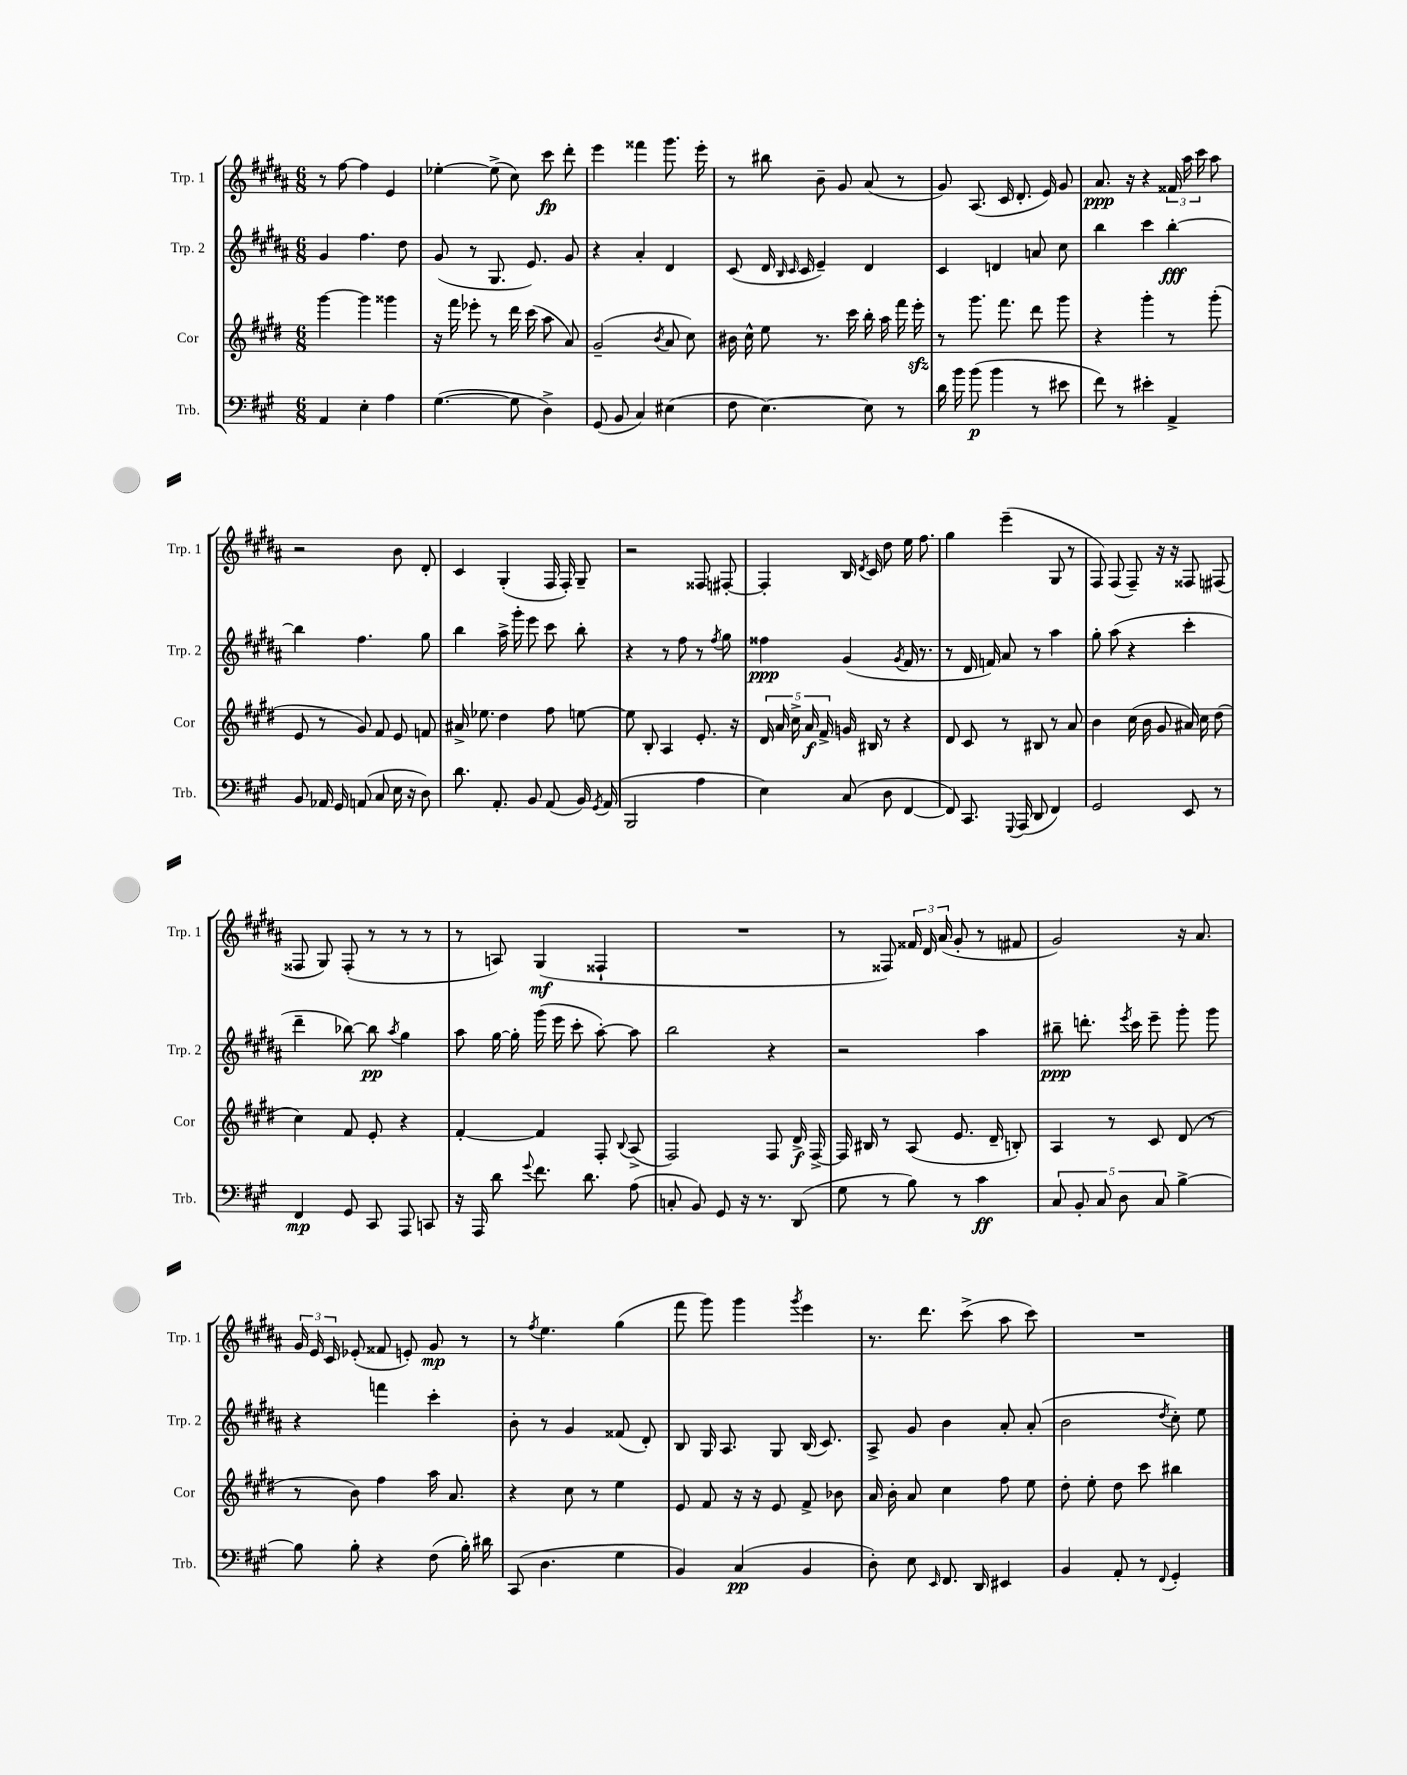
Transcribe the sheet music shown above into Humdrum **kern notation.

**kern	**kern	**kern	**kern
*staff4	*staff3	*staff2	*staff1
*clefF4	*clefG2	*clefG2	*clefG2
*k[f#c#g#]	*k[f#c#g#d#]	*k[f#c#g#d#a#]	*k[f#c#g#d#a#]
*M6/8	*M6/8	*M6/8	*M6/8
4AA	[4ggg#	4g#	8r
.	.	.	[8ff#
4E'	4ggg#]	4.ff#	4ff#]
4A	4ggg##	.	4e
.	.	8dd#	.
=	=	=	=
([4.G#	16r	(8g#	[4ee-'
.	16fff#	.	.
.	8eee-'	8r	.
.	8r	8.G#	(8ee-^]
8G#]	16ddd#	.	8cc#)
.	(16ccc#	8.e)	.
4D^)	8aa	.	8ccc#
.	8a)	8g#	8ddd#'
=	=	=	=
(8GG#	(2g#~	4r	4eee
8BB	.	.	.
4C#)	.	4a#'	4fff##
.	8qb	.	.
(4E#	8a	4d#	8.ggg#
.	8cc#)	.	.
.	.	.	16eee'
=	=	=	=
8F#	16b#	(8c#	8r
.	16cc#^^	.	.
[4.E)	8ee	16d#	8bb#
.	.	16qqB	.
.	.	16qqc#	.
.	.	16c#	.
.	8.r	4e~)	8b~
.	.	.	8g#
.	16ccc#	.	.
8E]	16bb'	4d#	(8a#
.	16aa	.	.
8r	16fff#	.	8r
.	16eee'	.	.
=	=	=	=
16d	8r	4c#	8g#)
16b	.	.	.
(8b	8.ggg#	.	(8.A#
4b	.	4d	.
.	8.fff#	.	16c#
.	.	.	8.d#'
8r	8ddd#	8a	.
.	.	.	16e)
8e#	8ggg#	8cc#	8g#
=	=	=	=
8f#)	4r	4bb	8.a#
8r	.	.	.
.	.	.	16r
4e#'	4ggg#'	4ccc#	4r
4AA^	8r	[4bb'	24f##
.	.	.	24aa#
.	.	.	24ccc#
.	(8ggg#'	.	8aa#
=	=	=	=
8BB	8e	4bb]	2r
16AA-	8r	.	.
16GG#	.	.	.
(8AA	8g#)	4.ff#	.
8C#	8f#	.	.
16E	8e	.	8b
16r	.	.	.
8D)	8f	8gg#	8d#'
=	=	=	=
8.d	16a#^	4bb	4c#
.	8.ee-	.	.
8.AA'	.	.	.
.	4dd#	16aa#^	(4G#'
.	.	16ggg#'	.
8BB	.	8eee	.
(8AA	8ff#	8ccc#	16F#
.	.	.	16F#')
16BB)	[8ee	8bb'	8G#~
8qGG#	.	.	.
(16AA	.	.	.
=	=	=	=
2BBB	8ee]	4r	2r
.	8B'	.	.
.	4A	8r	.
.	.	8ff#	.
4A	8.e'	8r	8F##
.	.	8qff#	.
.	.	8gg#	[8F#'
.	16r	.	.
=	=	=	=
4E)	20d#	4ff##	4F#']
.	20a	.	.
.	20cc#^	.	.
.	20a	.	.
.	20f#^	.	.
(8C#	16g	(4g#	16B
.	.	.	8qd#
.	16B#	.	16c#
8D	8r	.	8dd#
.	.	8qg#	.
[4FF#	4r	16f#	16ee
.	.	8.r	8.ff#
=	=	=	=
8FF#])	8d#	8r	4gg#
8.CC#	8c#	16d#	.
.	.	16f)	.
.	8r	8a#	(4eee~
8qqGGG#	.	.	.
(16AAA	.	.	.
8DD	8B#	8r	.
4FF#)	8r	4aa#	8G#
.	8a	.	8r
=	=	=	=
2GG#	4b	8gg#'	8F#)
.	.	(8aa#	(8F#
.	(16cc#	4r	8F#~)
.	16b	.	.
.	8g#	.	16r
.	.	.	16r
8EE	16a#)	4ccc#'	8F##
.	16cc#	.	.
8r	(8dd#	.	(8F#
=	=	=	=
4FF#	4cc#)	4ddd#~	8F##
.	.	.	8G#)
8GG#	8f#	[8bb-)	(8F##'
8CC#	8e'	8bb-]	8r
.	.	8qaa#	.
8AAA	4r	4gg#	8r
8CC	.	.	8r
=	=	=	=
16r	[4f#'	8aa#	8r
16AAA	.	.	.
8d	.	[16gg#	8A)
.	.	16gg#']	.
8qqg#	.	.	.
8.f#	4f#]	(16ggg#	(4G#
.	.	16eee	.
.	.	8ccc#'	.
8.d	.	.	.
.	8F#'	[8aa#')	4F##`
.	8qqB	.	.
(8A	(8A^	8aa#]	.
=	=	=	=
8C'	2F#)	2bb	2.r
8BB)	.	.	.
8GG#	.	.	.
16r	.	.	.
8.r	.	.	.
.	8F#	4r	.
(8DD	16d#^	.	.
.	[16F#^	.	.
=	=	=	=
8G#	16F#]	2r	8r
.	16B#	.	.
8r	8r	.	8F##)
8B)	(8A	.	24f##
.	.	.	24d#
.	.	.	(24a#
8r	8.e	.	8g#'
4c#	.	4aa#	8r
.	16d#~	.	.
.	8B')	.	8f#
=	=	=	=
10C#	4A	8bb#~	2g#)
10BB'	.	.	.
.	.	8.ddd'	.
10C#	.	.	.
.	8r	.	.
10D	.	.	.
.	.	8qeee	.
.	.	16ccc#	.
.	8c#	8eee~	.
10C#	.	.	.
[4B^	(8d#	8ggg#'	16r
.	.	.	8.a#
.	8r	8ggg#	.
=	=	=	=
8B]	8r	4r	24g#
.	.	.	24e
.	.	.	24c#
8B'	8b)	.	(8e-'
4r	4ff#	4fff	8f##
.	.	.	8e')
(8F#	16aa	4ccc#'	8g#
.	8.a	.	.
16B')	.	.	8r
16d#	.	.	.
=	=	=	=
(8CC#	4r	8b'	8r
.	.	.	8qff#
4.D	.	8r	4.ee
.	8cc#	4g#	.
.	8r	.	.
4G#	4ee	(8f##	(4gg#
.	.	8d#')	.
=	=	=	=
4BB)	8e	8B	8fff#
.	8f#	16G#	8ggg#)
.	.	8.A#	.
(4C#	16r	.	4ggg#
.	16r	.	.
.	8e	8G#	.
.	.	.	8qggg#
4BB	8f#^	(16B	4eee
.	.	8.c#)	.
.	8b-	.	.
=	=	=	=
8D')	16a	8A#^	8.r
.	16b'	.	.
8E	8a	8g#	.
.	.	.	8.ddd#
16qqEE	.	.	.
8.FF#	4cc#	4b	.
.	.	.	(8ccc#^
16DD	.	.	.
4EE#	8ff#	8a#'	8aa#
.	8ee	(8a#'	8ccc#)
=	=	=	=
4BB	8dd#'	2b	2.r
.	8ee'	.	.
8AA'	8dd#	.	.
8r	8ccc#	.	.
8qqFF#	.	8qdd#	.
4GG#'	4bb#	8cc#')	.
.	.	8ee	.
==	==	==	==
*-	*-	*-	*-
